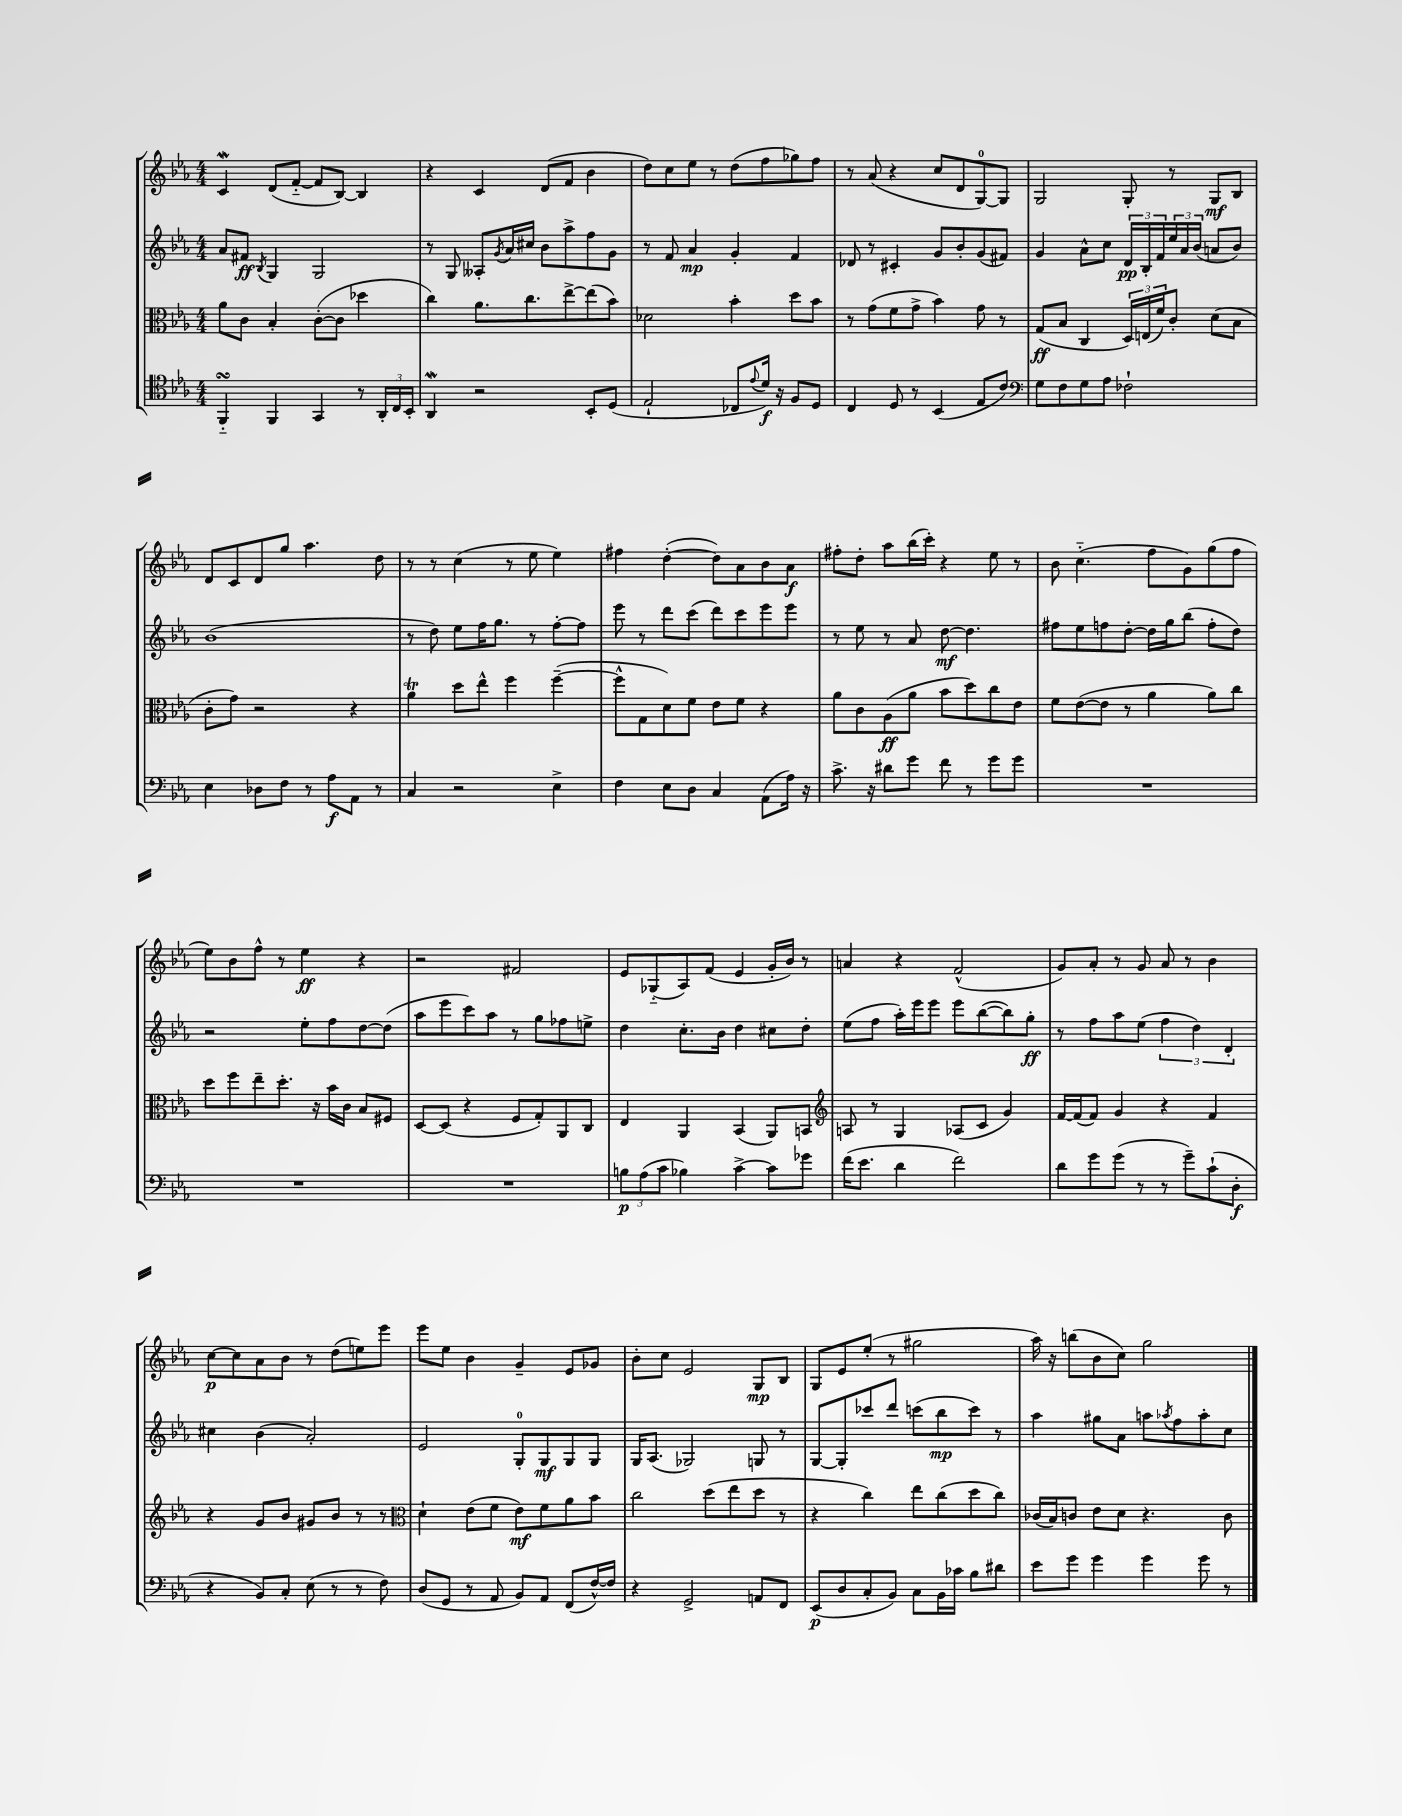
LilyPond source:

<<
\new StaffGroup <<
\new Staff = "s0" {
    \clef treble \key ees \major \numericTimeSignature \time 4/4
    c'4\mordent d'8( f'8~-_ f'8 bes8~) bes4 |
    r4 c'4 d'8( f'8 bes'4 |
    d''8) c''8 ees''8 r8 d''8( f''8 ges''8) f''8 |
    r8 aes'8( r4 c''8 d'8 g8-0~) g8 |
    g2 g8-. r8 g8\mf bes8 |
    d'8 c'8 d'8 g''8 aes''4. d''8 |
    r8 r8 c''4( r8 ees''8 ees''4) |
    fis''4 d''4~-.( d''8) aes'8 bes'8 aes'8\f |
    fis''8-. d''8-. aes''8 bes''16( c'''16-.) r4 ees''8 r8 |
    bes'8 c''4.-_( f''8 g'8) g''8( f''8 |
    ees''8) bes'8 f''8-^ r8 ees''4\ff r4 |
    r2 fis'2 |
    ees'8 ges8-_( aes8) f'8( ees'4 g'16-. bes'16) r8 |
    a'4 r4 f'2-^( |
    g'8) aes'8-. r8 g'8 aes'8 r8 bes'4 |
    c''8~\p c''8 aes'8 bes'8 r8 d''8( e''8) ees'''8 |
    ees'''8 ees''8 bes'4 g'4-- ees'8 ges'8 |
    bes'8-. c''8 ees'2 g8\mp bes8 |
    g8 ees'8 ees''8-.( r8 gis''2 |
    aes''16) r16 b''8( bes'8 c''8) g''2 \bar "|." |
}
\new Staff = "s1" {
    \clef treble \key ees \major \numericTimeSignature \time 4/4
    aes'8 fis'8\ff \acciaccatura { bes8 } g4 g2 |
    r8 g8 aeses8-. \acciaccatura { g'8 } aes'16 cis''16 bes'8 aes''8-> f''8 g'8 |
    r8 f'8 aes'4\mp g'4-. f'4 |
    des'8 r8 cis'4-. g'8 bes'8-. g'8( fis'8) |
    g'4 aes'8-^ c''8 \tuplet 3/2 { d'16\pp bes16-. f'16 } \tuplet 3/2 { ees''16 aes'16 bes'16( } a'8 bes'8) |
    bes'1( |
    r8 d''8) ees''8 f''16 g''8. r8 f''8~-. f''8 |
    ees'''8 r8 d'''8 c'''8( d'''8) c'''8 ees'''8 ees'''8 |
    r8 ees''8 r8 aes'8 d''8~\mf d''4. |
    fis''8 ees''8 f''8 d''8~-. d''16 g''16 bes''8( f''8-. d''8) |
    r2 ees''8-. f''8 d''8~ d''8( |
    aes''8 ees'''8 c'''8) aes''8 r8 g''8 fes''8 e''8-> |
    d''4 c''8.-. bes'16 d''4 cis''8 d''8-. |
    ees''8( f''8 aes''16-.) ees'''16 ees'''8 ees'''8 bes''8~( bes''8) g''8-.\ff |
    r8 f''8 aes''8 ees''8( \tuplet 3/2 { f''4 d''4) d'4-. } |
    cis''4 bes'4( aes'2-.) |
    ees'2 g8-0-. g8\mf g8 g8 |
    g16 aes8.( ges2) g8 r8 |
    g8~ g8-. ces'''8 d'''8 c'''8( bes''8\mp c'''8) r8 |
    aes''4 gis''8 aes'8 a''8 \acciaccatura { aes''8 } f''8 aes''8-. c''8 \bar "|." |
}
\new Staff = "s2" {
    \clef alto \key ees \major \numericTimeSignature \time 4/4
    aes'8 c'8 bes4-. c'8~-.( c'8 des''4 |
    c''4) aes'8. c''8. ees''8~-> ees''8( bes'8) |
    des'2 bes'4-. d''8 bes'8 |
    r8 g'8( f'8 g'8-> bes'4) g'8 r8 |
    g8\ff( bes8 c4 \tuplet 3/2 { d16) e16( f'16) } c'8-. d'8( bes8 |
    c'8-. g'8) r2 r4 |
    aes'4\trill d''8 ees''8-^ f''4 f''4~--( |
    f''8-^ g8 d'8) f'8 ees'8 f'8 r4 |
    aes'8 c'8 aes8\ff( aes'8 bes'8 d''8) c''8 ees'8 |
    f'8 ees'8~( ees'8 r8 aes'4 aes'8) c''8 |
    d''8 f''8 ees''8-- d''8.-. r16 bes'16 c'16 bes8 fis8 |
    d8~ d8( r4 f8 g8-.) aes,8 c8 |
    ees4 aes,4 bes,4( aes,8) b,8 |
    \clef treble a8 r8 g4 aes8( c'8 g'4) |
    f'16~ f'16( f'8) g'4 r4 f'4 |
    r4 g'8 bes'8 gis'8 bes'8 r8 r8 |
    \clef alto d'4-! ees'8( f'8 ees'8\mf) f'8 aes'8 bes'8 |
    c''2 d''8( ees''8 d''8 r8 |
    r4 c''4) ees''8 c''8( d''8 c''8) |
    ces'16( bes16) c'8 ees'8 d'8 r4. c'8 \bar "|." |
}
\new Staff = "s3" {
    \clef tenor \key ees \major \numericTimeSignature \time 4/4
    f,4-_\turn f,4 g,4 r8 \tuplet 3/2 { aes,16-. c16 bes,16-. } |
    aes,4\mordent r2 bes,8-. d8( |
    ees2-! ces8 \appoggiatura { ees'8 } d'16\f) r16 f8 d8 |
    c4 d8 r8 bes,4( ees8 c'8) |
    \clef bass g8 f8 g8 aes8 fes2-! |
    ees4 des8 f8 r8 aes8\f aes,8 r8 |
    c4 r2 ees4-> |
    f4 ees8 d8 c4 aes,8( aes16) r16 |
    c'8.-> r16 dis'8 g'8 f'8 r8 g'8 g'8 |
    R1 |
    R1 |
    R1 |
    \tuplet 3/2 { b8\p aes8( c'8 } bes4) c'4~-> c'8 ges'8 |
    f'16( ees'8. d'4 f'2) |
    d'8 g'8 g'8( r8 r8 g'8--) c'8-!( d8-.\f |
    r4 bes,8) c8-. ees8( r8 r8 f8) |
    d8( g,8 r8 aes,8 bes,8) aes,8 f,8( f16~-^) f16 |
    r4 g,2-> a,8 f,8 |
    ees,8\p( d8 c8-. bes,8) c8 bes,16 ces'16 bes8 dis'8 |
    ees'8 g'8 g'4 g'4 g'8 r8 \bar "|." |
}
>>
>>
\layout { \context { \Score \remove "Bar_number_engraver" } }
